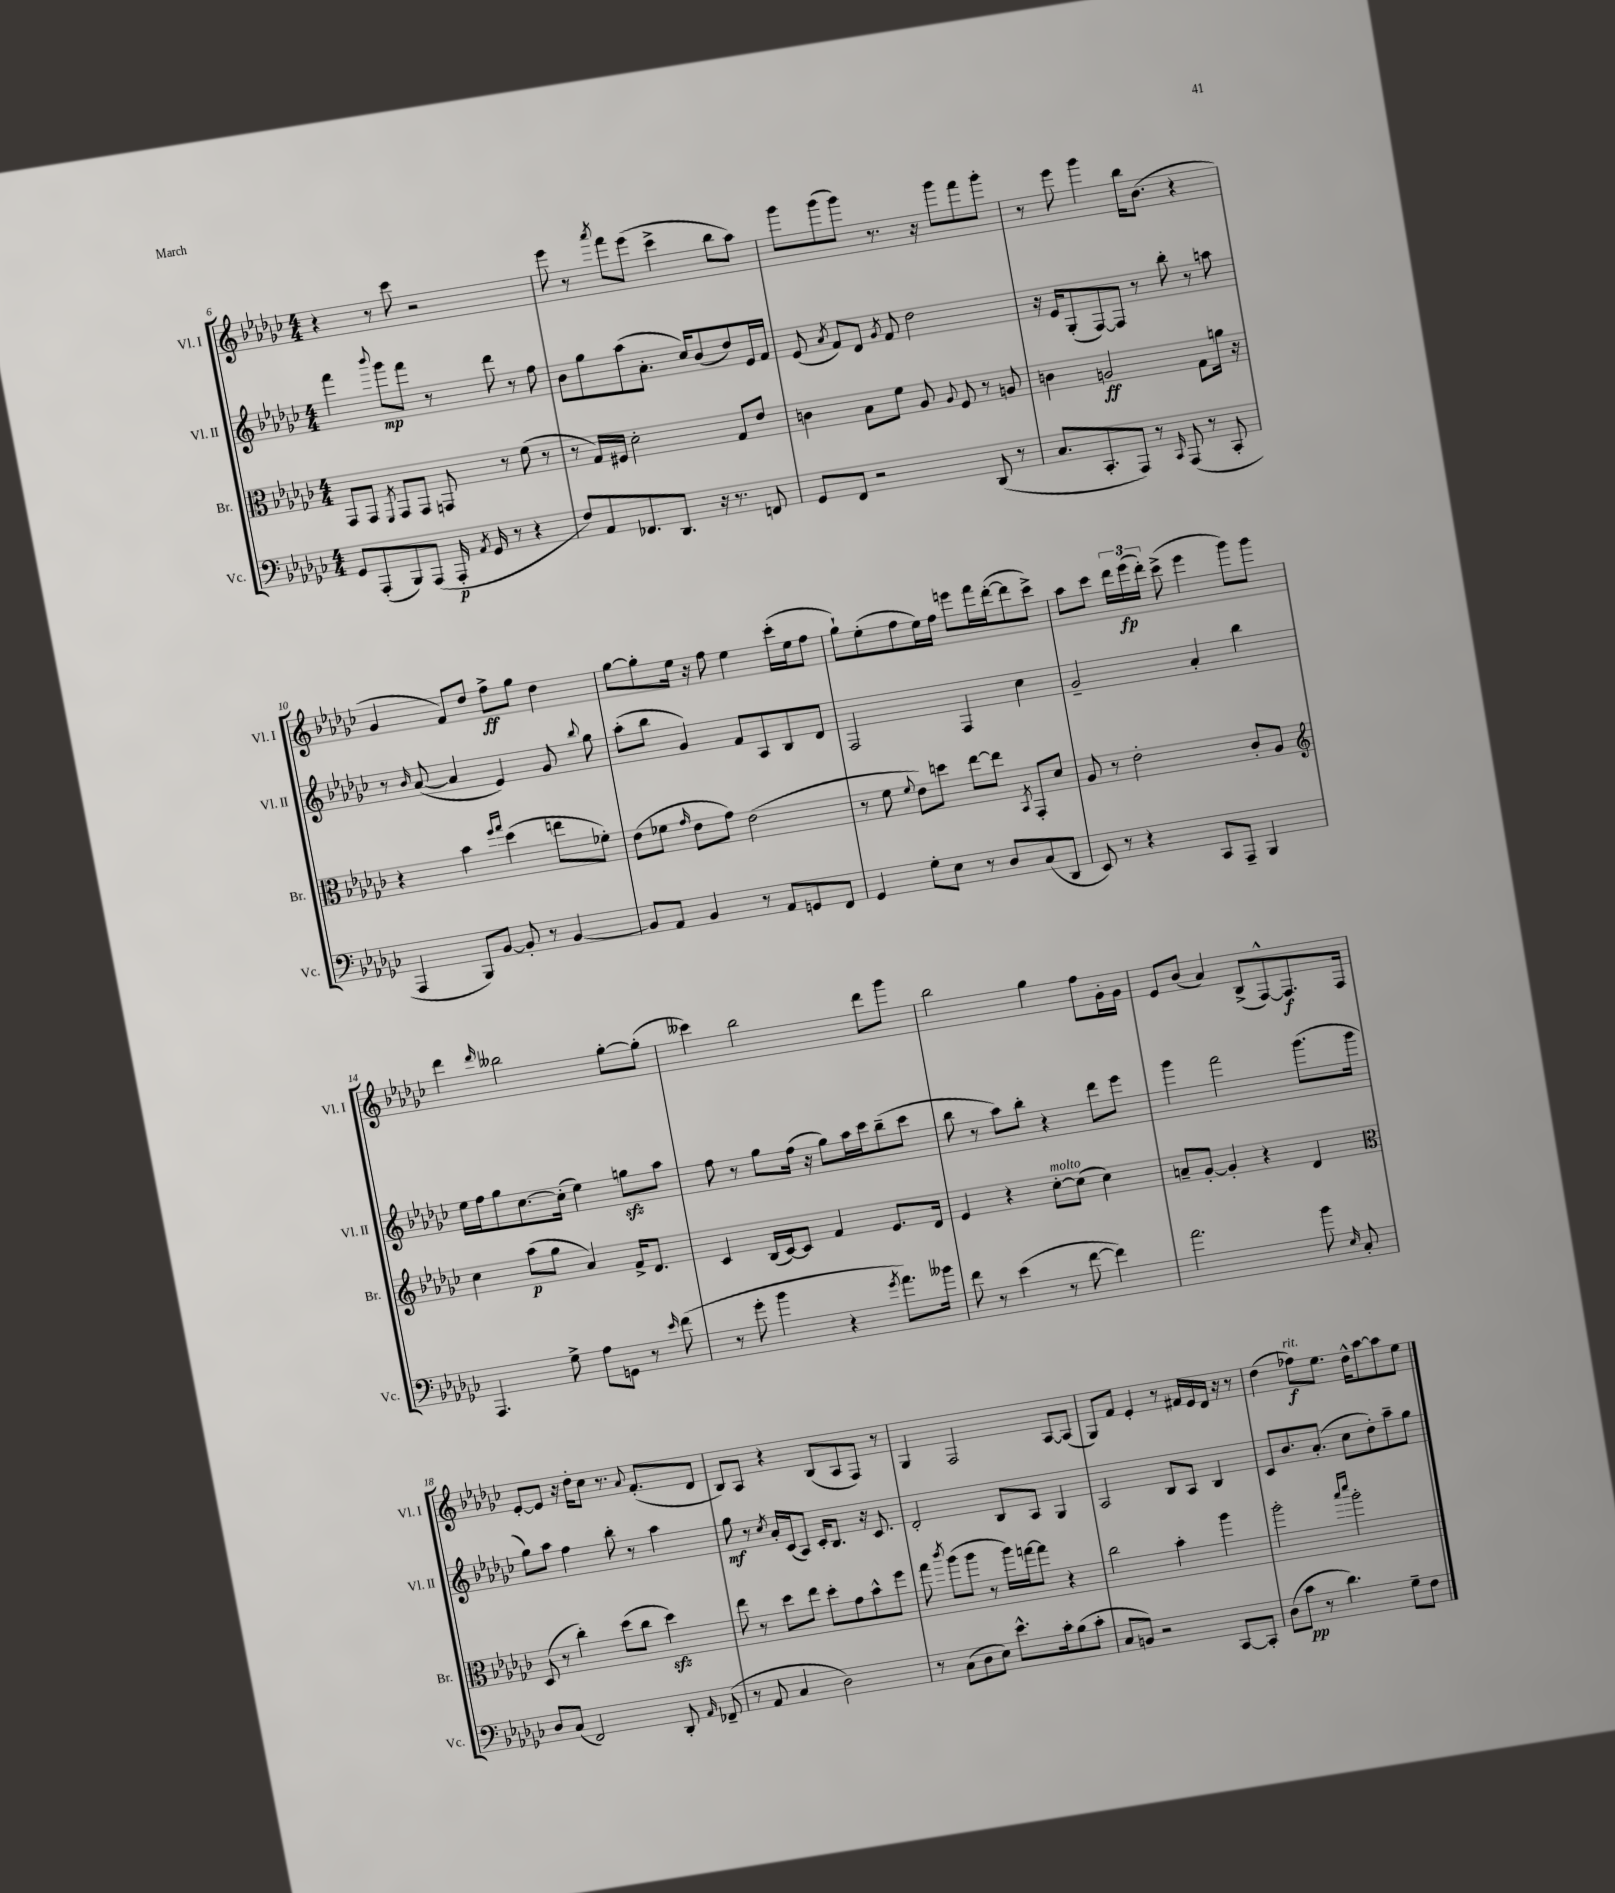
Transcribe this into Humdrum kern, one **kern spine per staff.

**kern	**kern	**kern	**kern
*staff4	*staff3	*staff2	*staff1
*clefF4	*clefC3	*clefG2	*clefG2
*k[b-e-a-d-g-c-]	*k[b-e-a-d-g-c-]	*k[b-e-a-d-g-c-]	*k[b-e-a-d-g-c-]
*M4/4	*M4/4	*M4/4	*M4/4
8GG-	8GG-	4fff	4r
(8AAA-'	8GG-	.	.
.	8qFF	8qqbbb-	.
8BBB-)	8GG-	8ggg-	8r
(8AAA-	8GG-	8fff	8ccc-
16AAA-'	8GG	8r	2r
8qAA-	.	.	.
16GG-	.	.	.
8r	8r	8ddd-	.
4r	(8f	8r	.
.	8r	8ff	.
=	=	=	=
8F)	8r	8b-	8eee-
8AA-	16G-)	8gg-	8r
.	16F#	.	.
.	.	.	8qaaa-
8.FF-	2d-'	(8aa-	8fff
.	.	8.a-'	(8eee-
8.DD-	.	.	.
.	.	.	4ccc-^
.	.	16cc-)	.
16r	.	(8b-	.
8.r	.	.	.
.	8G-	8dd-)	8bb-
8FF	8e-	16e-	8aa-)
.	.	16f	.
=	=	=	=
8GG-	4c	(8e-	8ggg-
.	.	8qa-	.
8FF	.	8f)	(8ggg-
2r	8B-	8d-	8ggg-)
.	.	8qg-	.
.	8f	8f	8.r
.	8A-	2dd-	.
.	.	.	16r
.	8qqA-	.	.
.	8F	.	8ggg-
(8DD-	8r	.	8fff
8r	8A	.	8ggg-'
=	=	=	=
8.C-	4c	16r	8r
.	.	16e-	.
.	.	(8G-'	8eee-
8.CC-'	.	.	.
.	2A	[8F)	4ggg-
8AAA-)	.	8F]	.
8r	.	8r	16bb-
.	.	.	(8.b-
16qqCC-	.	.	.
(8AAA-	.	8bb-'	.
8r	8G-	8r	4r
8CC-'	16a	8aa	.
.	16r	.	.
=	=	=	=
4AAA-	4r	8r	4g-
.	.	16qqb-	.
.	.	([8a-	.
8BBB-)	4b-	4a-]	8f)
[8BB-	.	.	8dd-
.	16qqff	.	.
.	16qqgg-	.	.
8BB-']	(4dd-	4e-)	8ff^
8r	.	.	8gg-
[4BB-	8ee	8g-	4dd-
.	.	8qqbb-	.
.	8f-')	8gg-	.
=	=	=	=
8BB-]	(8e-	(8aa-'	[8gg-
8AA-	8f-	8bb-	8gg-']
.	16qqg-	.	.
4BB-	8e-	4g-)	16ee-
.	.	.	16r
.	8g-)	.	8ff
8r	(2e-	8f	4ee-
8AA-	.	8A-	.
8GG	.	8B-	(16ccc-'
.	.	.	16ee-
8FF	.	8d-	8ff
=	=	=	=
4GG-	8r	2F	8gg-`)
.	8f	.	(8ee-'
.	8qqf	.	.
8G-'	8e-)	.	8ff
8E-	8dd	.	16ee-)
.	.	.	16ff
8r	[8ee-	4F	8eee
8D-	8ee-]	.	16fff
.	.	.	([16ddd-'
.	8qBB-	.	.
(8C-	8GG-'	4cc-	8ddd-]
8DD-	8d-	.	8ccc-^)
=	=	=	=
8EE-)	8A-	2g-~	8aa-
8r	8r	.	8ccc-
4r	2e-'	.	24ddd-
.	.	.	(24eee-
.	.	.	24ddd-')
.	.	.	(8ccc-^
8CC-	.	4a-'	4eee-
8AAA-~	.	.	.
4BBB-	8c-'	4bb-	8ggg-)
.	8A-	.	8ggg-
=	=	=	=
*	*clefG2	*	*
4.AAA-	4cc-	16ee-	4ddd-
.	.	16ff	.
.	.	8gg-	.
.	.	.	16qqddd-
.	(8aa-	[8.cc-	2bb--
8G-^	8gg-	.	.
.	.	(16cc-']	.
8A-	4a-)	4ee-)	.
8GG	.	.	.
8r	16f^	8gg	[8gg-'
.	8.d-	.	.
16qqe-	.	.	.
(8f	.	8aa-	(8gg-']
=	=	=	=
8r	4c-	8ff	4ccc--)
8g-'	.	8r	.
4b-	(16B-	8gg-	2bb-
.	[16c-)	.	.
.	8c-]	(16ff	.
.	.	16r	.
4r	4f	8gg-)	.
.	.	16aa-	.
.	.	16ccc-	.
8qg-	.	.	.
8.a-)	8.e-	(8bb-~	8ddd-
.	.	8ccc-	8ggg-
16b--	16d-	.	.
=	=	=	=
8f	4e-	8bb-	2bb-
8r	.	8r	.
(4e-	4r	8aa-)	.
.	.	8bb-'	.
8r	[8cc-'	4r	4gg-
[8f	(8cc-]	.	.
4f])	4cc-)	8ddd-	8ff
.	.	8eee-	16g-'
.	.	.	16g-
=	=	=	=
2.a-	8a~	4ggg-	8e-
.	[8g-'	.	(8b-
.	4g-']	2fff	4a-)
.	4r	.	(8B-^
.	.	.	[8F^^)
8b-	4d-	(8.ggg-	8.F]
16qqE-	.	.	.
8C-'	.	.	.
.	.	16ggg-	16F
=	=	=	=
*	*clefC3	*	*
8D-	(8D-	8gg-)	[8e-'
(8C-	8r	8aa-	8e-]
2FF)	4cc-')	4ff	16r
.	.	.	16dd-'
.	.	.	8cc-
.	(8dd-	8bb-'	8.r
.	8cc-	8r	.
.	.	.	8qqa-
.	.	.	(8.f'
8DD-'	4dd-)	4aa-	.
16qqAA-	.	.	.
(8FF-~	.	.	8d-
=	=	=	=
8r	8ee-	8gg-	8B-)
8AA-	8r	8r	8A-
.	.	8qcc-	.
4C-	8dd-	16a-'	4r
.	.	(16c-	.
.	8ee-	8A-)	.
2D-)	8dd-'	16c-'	(8B-
.	.	8.B-	.
.	8g-	.	8A-
.	8b-^^	16r	8F)
.	.	8.c-	.
.	8ff	.	8r
=	=	=	=
8r	8gg-	2d-'	4G-
.	8qccc-	.	.
(8C-	(8aa-	.	.
8D-	8aa-	.	2F
8E-)	8r	.	.
8.e-^^	16aa-)	8B-	.
.	[16gg	.	.
.	8gg]	8A-	.
16c-'	.	.	.
(8B-	4r	4G-	[8A-
8c-'	.	.	(8A-]
=	=	=	=
8C-	2cc-	2A-	8G-)
8BB)	.	.	8f
2r	.	.	4e-'
.	4b-'	8B-	8r
.	.	8A-	16f#
.	.	.	16e-
[8CC-	4aa-	4B-	16d-
.	.	.	16r
8CC-']	.	.	8r
=	=	=	=
(8D-	2aa-'	8c-	(4dd-
8c-	.	8.b-	.
8r	.	.	8ff-)
.	.	(8.a-'	.
4.d-)	.	.	8.ee-
.	16qqbb-	.	.
.	16qqddd-	.	.
.	2aa-'	8cc-	.
.	.	.	16dd-^^
.	.	8dd-')	[8aa-
8G-~	.	8aa-~	8aa-]
8F	.	8gg-	8ee-
==	==	==	==
*-	*-	*-	*-
